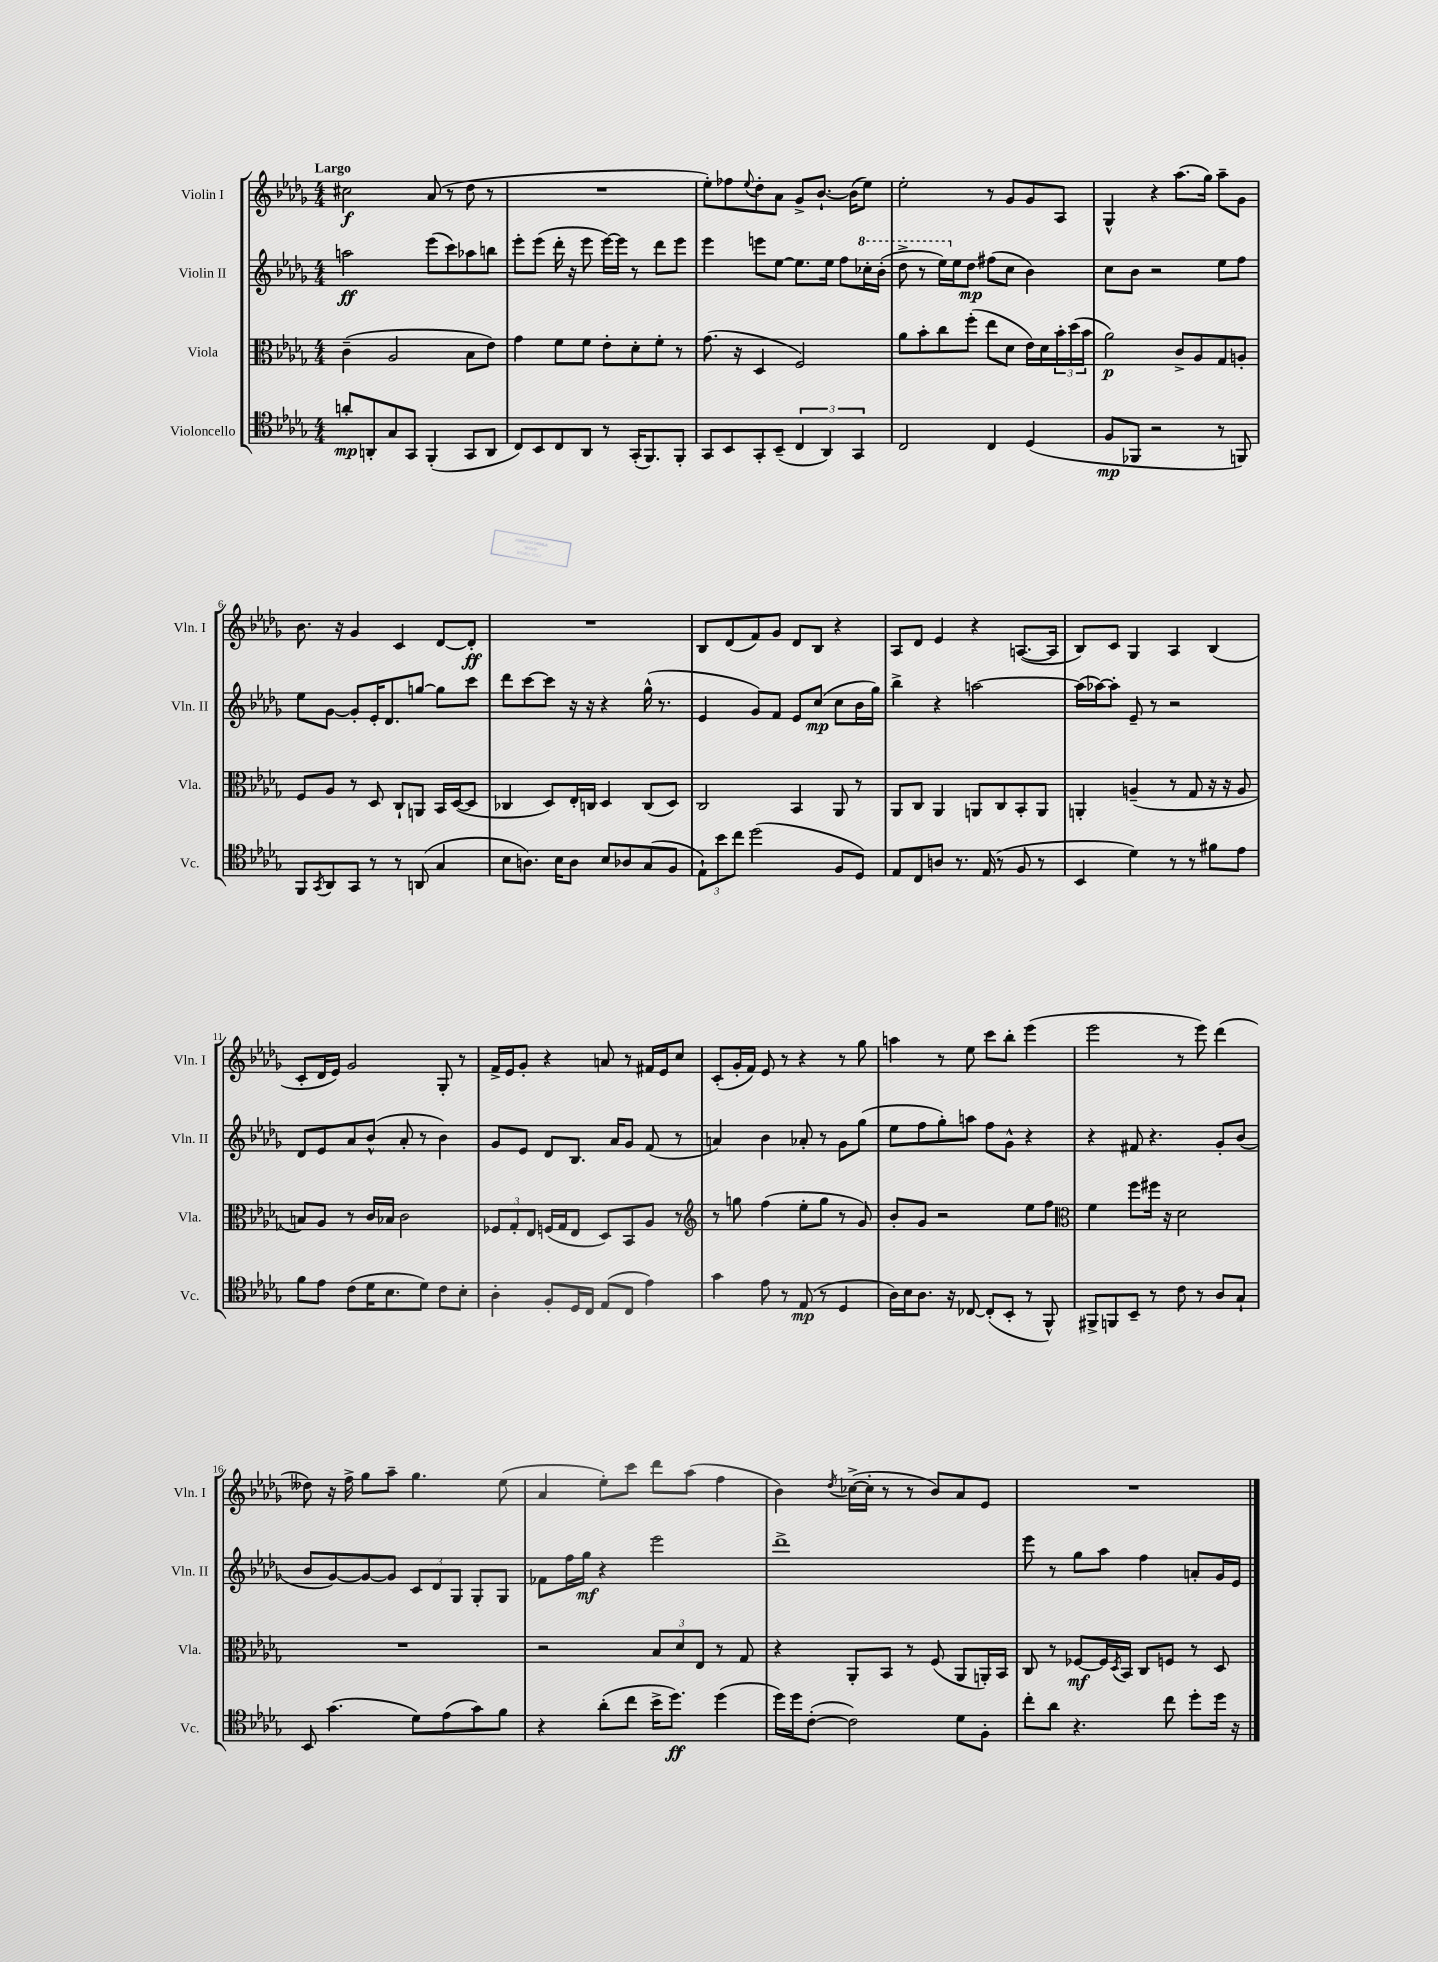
<<
\new StaffGroup <<
\new Staff = "s0" \with { instrumentName = "Violin I" shortInstrumentName = "Vln. I" } {
    \clef treble \key des \major \numericTimeSignature \time 4/4 \tempo "Largo"
    cis''2\f aes'8( r8 des''8 r8 |
    R1 |
    ees''8-.) fes''8 \appoggiatura { ees''8 } des''8-. aes'8 ges'8-> bes'8.~-! bes'16( ees''8) |
    ees''2-. r8 ges'8 ges'8 aes8 |
    ges4-^ r4 aes''8.( ges''16) aes''8-- ges'8 |
    bes'8. r16 ges'4 c'4 des'8~ des'8-.\ff |
    R1 |
    bes8 des'8( f'8) ges'8 des'8 bes8 r4 |
    aes8 des'8 ees'4 r4 a8.~( a16 |
    bes8) c'8 ges4 aes4 bes4( |
    c'8-. des'16 ees'16) ges'2 ges8-. r8 |
    f'16-> ees'16 ges'8-. r4 a'8 r8 fis'16 ees'16 c''8 |
    c'8-.( ges'16-. f'16) ees'8 r8 r4 r8 ges''8 |
    a''4 r8 ees''8 c'''8 bes''8-. ees'''4( |
    ees'''2 r8 ees'''8) des'''4( |
    deses''8) r16 f''16-> ges''8 aes''8-- ges''4. ees''8( |
    aes'4 ees''8-.) c'''8 des'''8 aes''8( f''4 |
    bes'4) \acciaccatura { des''8 } ces''16~->( ces''16-. r8 r8 bes'8) aes'8 ees'8 |
    R1 \bar "|." |
}
\new Staff = "s1" \with { instrumentName = "Violin II" shortInstrumentName = "Vln. II" } {
    \clef treble \key des \major \numericTimeSignature \time 4/4
    a''2\ff ees'''8( c'''8) aes''8 b''8 |
    ees'''8-. ees'''8( des'''16-. r16 ees'''8 ees'''16~) ees'''16 r8 des'''8 ees'''8 |
    ees'''4 e'''8 ees''8~ ees''8. ees''16 f''8 \ottava #1 ces'''16-. bes''16-.( |
    des'''8-> r8 ees'''16) \ottava #0 ees''16 des''8\mp fis''8( c''8 bes'4) |
    c''8 bes'8 r2 ees''8 f''8 |
    ees''8 ges'8~ ges'8-. ees'16-. des'8. g''8~ g''8 c'''8 |
    des'''8 c'''8~ c'''8 r16 r16 r4 ges''16-^( r8. |
    ees'4 ges'8) f'8 ees'8 c''8\mp( c''8 bes'16 ges''16) |
    bes''4-> r4 a''2~ |
    a''16( aes''16~) aes''8-. ees'8-- r8 r2 |
    des'8 ees'8 aes'8 bes'8-^( aes'8-. r8 bes'4) |
    ges'8 ees'8 des'8 bes8. aes'16 ges'8 f'8( r8 |
    a'4) bes'4 aes'8-. r8 ges'8 ges''8( |
    ees''8 f''8 ges''8-.) a''8 f''8 ges'8-^ r4 |
    r4 fis'8 r4. ges'8-. bes'8( |
    bes'8 ges'8~) ges'8~ ges'8 \tuplet 3/2 { c'8 des'8 ges8 } ges8-. ges8 |
    fes'8 f''16 ges''16\mf r4 ees'''2 |
    des'''1-> |
    ees'''8 r8 ges''8 aes''8 f''4 a'8-. ges'16 ees'16 \bar "|." |
}
\new Staff = "s2" \with { instrumentName = "Viola" shortInstrumentName = "Vla." } {
    \clef alto \key des \major \numericTimeSignature \time 4/4
    c'4--( aes2 bes8 ees'8) |
    ges'4 f'8 f'8 ees'8-. des'8-. f'8-. r8 |
    ges'8.( r16 des4 f2) |
    aes'8 bes'8-. c''8 f''8-.( ees''8 des'8 ees'16) des'16 \tuplet 3/2 { bes'16-. des''16( bes'16 } |
    aes'2\p) c'8-> aes8 ges8 a8-. |
    f8 aes8 r8 des8 c8-! a,8 bes,16 des16~( des8 |
    ces4 des8) ees16-. c16 des4 c8( des8) |
    c2 bes,4 aes,8 r8 |
    aes,8 c8 aes,4 a,8 c8 bes,8-. a,8 |
    a,4-. a4--( r8 ges8 r16 r16 a8 |
    b8) aes8 r8 c'16 bes16 c'2 |
    \tuplet 3/2 { fes8 ges8-. ees8 } f16( ges16 ees8 des8) bes,8 aes8 r8 |
    \clef treble r8 g''8 f''4( ees''8-. g''8 r8 ges'8) |
    bes'8-. ges'8 r2 ees''8 f''8 |
    \clef alto f'4 f''8 fis''16 r16 des'2 |
    R1 |
    r2 \tuplet 3/2 { bes8 des'8 ees8 } r8 ges8 |
    r4 aes,8-. bes,8 r8 f8( aes,8 a,16-.) bes,16 |
    c8 r8 fes8~\mf fes16 \acciaccatura { des8 } bes,16 c8 f8 r8 des8 \bar "|." |
}
\new Staff = "s3" \with { instrumentName = "Violoncello" shortInstrumentName = "Vc." } {
    \clef tenor \key des \major \numericTimeSignature \time 4/4
    a'8-.\mp a,8-. ges8 ges,8 f,4-.( ges,8 a,8 |
    c8) bes,8 c8 aes,8 r8 ges,16-.( f,8.) f,8-. |
    ges,8 bes,8 ges,8-. bes,8--( \tuplet 3/2 { c4 aes,4) ges,4 } |
    c2 c4 des4( |
    f8\mp fes,8 r2 r8 f,8) |
    f,8 \acciaccatura { ges,8 } aes,8 ges,8 r8 r8 a,8( ges4 |
    bes8 a8.) bes16 a8 bes8 aes8 ges8( f8 |
    \tuplet 3/2 { ees8-!) bes'8 c''8 } des''2( f8 des8) |
    ees8 c8 a8 r8. ees16( r8 f8 r8 |
    bes,4 des'4) r8 r8 fis'8 ees'8 |
    f'8 ees'8 c'8( des'16 bes8. des'8) c'8 bes8-. |
    aes4-. f8-. des16 c16 ees8( c8 ees'4) |
    ges'4 ees'8 r8 ees8\mp( r8 des4 |
    aes16) bes16 aes8. r16 ces8~ ces8-.( bes,8-. r8 f,8-^) |
    fis,8-> f,8 bes,8-- r8 c'8 r8 aes8 ges8-! |
    bes,8 ges'4.( des'8) ees'8( ges'8) f'8 |
    r4 aes'8-.( c''8 bes'16-> des''8.\ff) des''4( |
    des''16) des''16 c'8~-.( c'2) des'8 f8-. |
    c''8-. aes'8 r4. c''8 des''8-. des''16 r16 \bar "|." |
}
>>
>>
